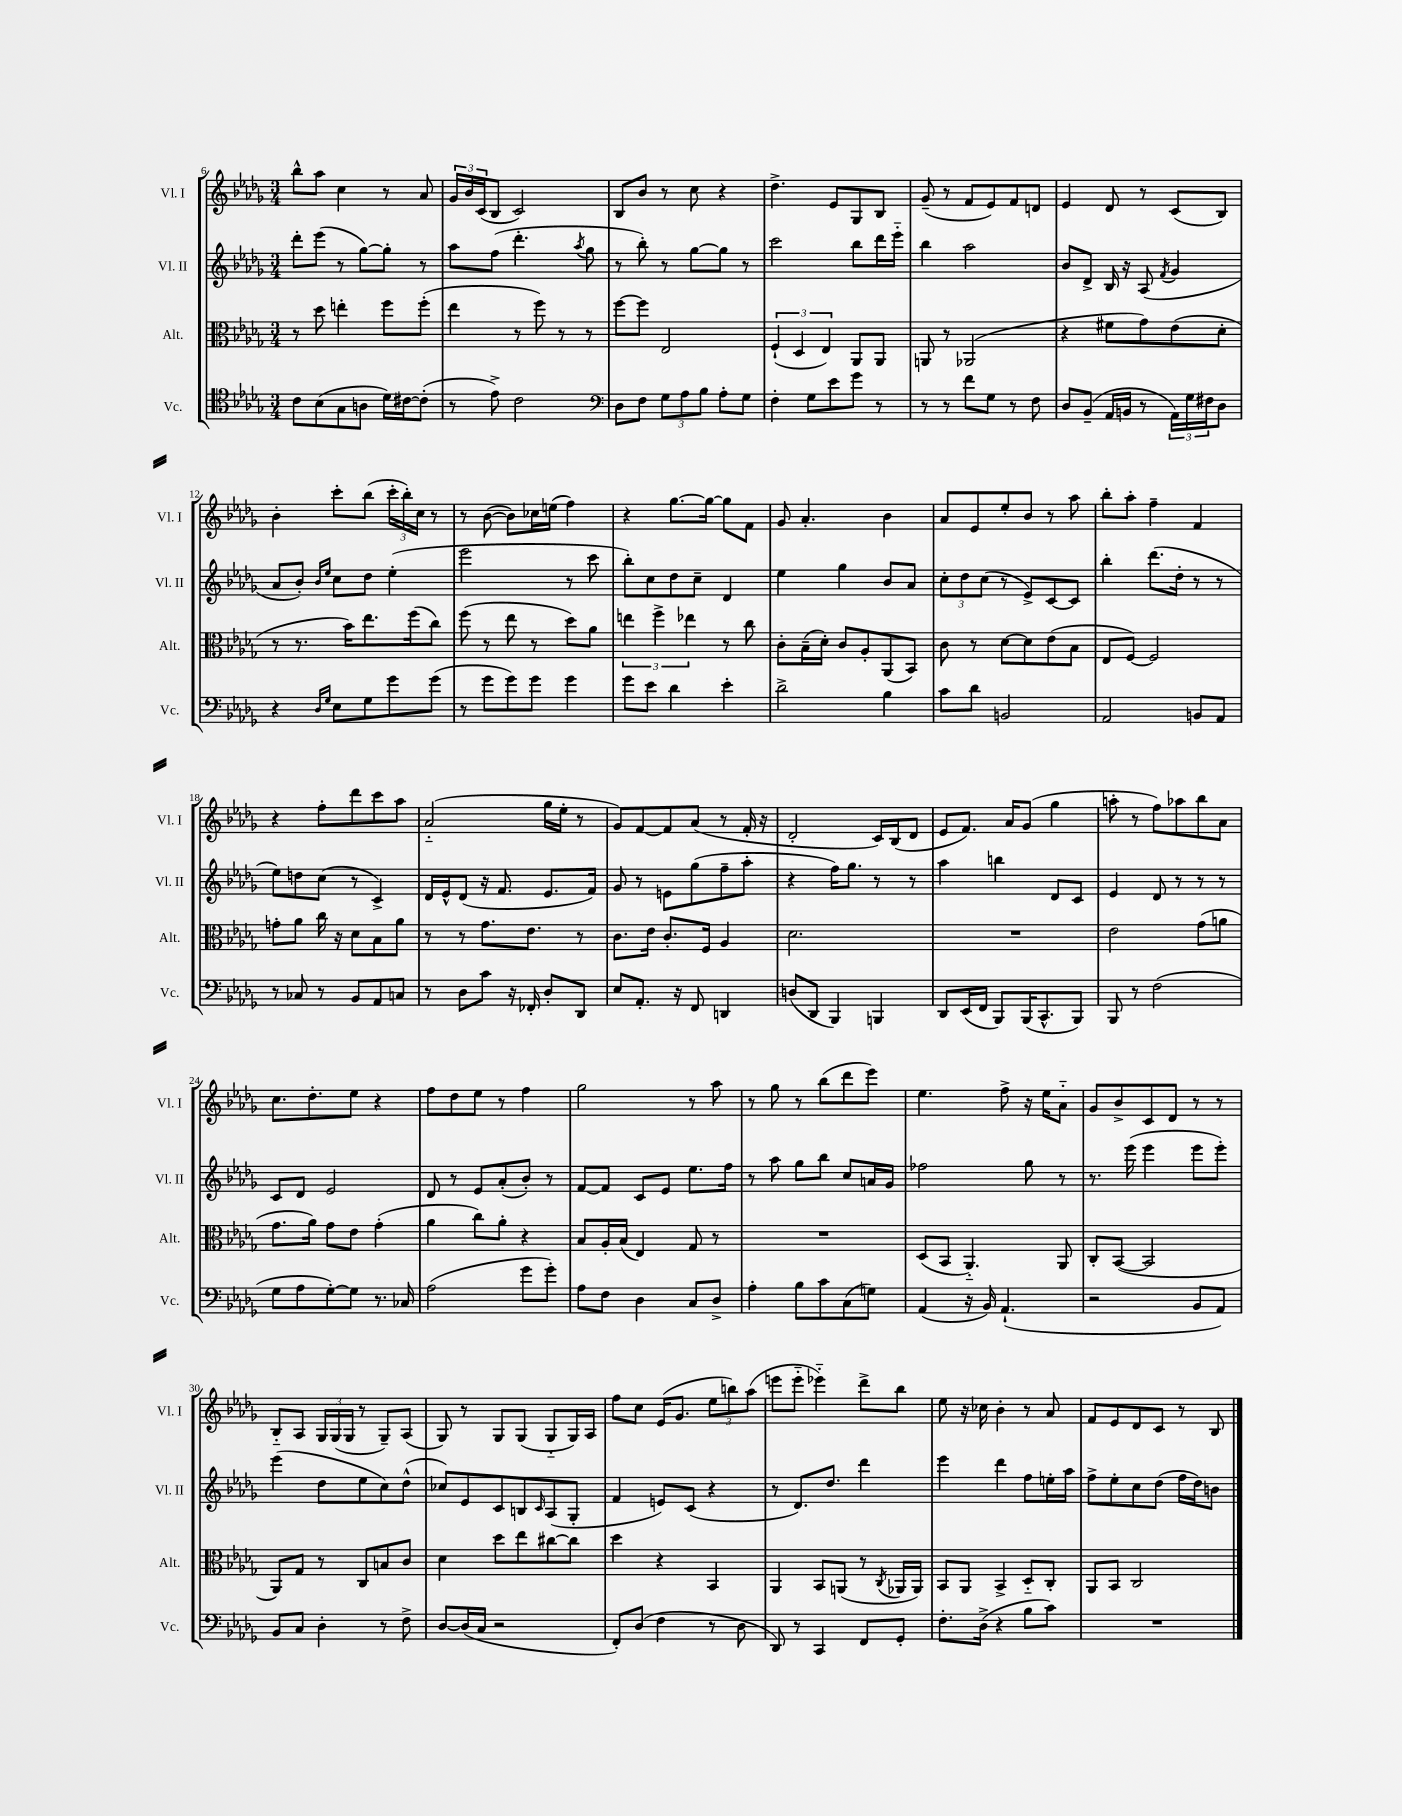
<<
\new StaffGroup <<
\new Staff = "s0" \with { instrumentName = "Vl. I" shortInstrumentName = "Vl. I" } {
    \clef treble \key des \major \numericTimeSignature \time 3/4
    bes''8-^ aes''8 c''4 r8 aes'8 |
    \tuplet 3/2 { ges'16 bes'16 c'16( } bes8 c'2) |
    bes8 bes'8 r8 c''8 r4 |
    des''4.-> ees'8 ges8 bes8 |
    ges'8--( r8 f'8 ees'8) f'8 d'8 |
    ees'4 des'8 r8 c'8( bes8) |
    bes'4-. c'''8-. bes''8( \tuplet 3/2 { c'''16-. bes''16-.) c''16 } r8 |
    r8 bes'8~( bes'8) ces''16 e''16( f''4) |
    r4 ges''8.~ ges''16~ ges''8 f'8 |
    ges'8 aes'4.-. bes'4 |
    aes'8 ees'8 ees''8-. bes'8 r8 aes''8 |
    bes''8-. aes''8-. f''4-- f'4 |
    r4 f''8-. des'''8 c'''8 aes''8 |
    aes'2-_( ges''16 ees''16-. r8 |
    ges'8) f'8~ f'8 aes'8( r8 f'16-. r16 |
    des'2-. c'16) bes16( des'8 |
    ees'8 f'8.) aes'16 ges'8( ges''4 |
    a''8-. r8 f''8) aes''8 bes''8 aes'8 |
    c''8. des''8.-. ees''8 r4 |
    f''8 des''8 ees''8 r8 f''4 |
    ges''2 r8 aes''8 |
    r8 ges''8 r8 bes''8( des'''8 ees'''8) |
    ees''4. f''8-> r16 ees''16 aes'8-_ |
    ges'8 bes'8-> c'8 des'8 r8 r8 |
    bes8-_ aes8 \tuplet 3/2 { ges16 ges16( ges16 } r8 ges8--) aes8( |
    ges8) r8 ges8 ges8( ges8-_ ges16) aes16 |
    f''8 c''8 ees'16( ges'8. \tuplet 3/2 { ees''8 b''8) aes''8( } |
    e'''8 e'''8-_ ees'''4-_) des'''8-> bes''8 |
    ees''8 r16 ces''16 bes'4-. r8 aes'8 |
    f'8 ees'8 des'8 c'8 r8 bes8 \bar "|." |
}
\new Staff = "s1" \with { instrumentName = "Vl. II" shortInstrumentName = "Vl. II" } {
    \clef treble \key des \major \numericTimeSignature \time 3/4
    des'''8-. ees'''8( r8 ges''8~) ges''8-. r8 |
    aes''8 f''8( des'''4.-. \acciaccatura { aes''8 } ges''8 |
    r8 bes''8-.) r8 ges''8~ ges''8 r8 |
    c'''2 bes''8 des'''16 ees'''16-_ |
    bes''4 aes''2 |
    bes'8 des'8-> bes16 r16 aes8( \acciaccatura { f'8 } ges'4 |
    aes'8 bes'8-.) \grace { bes'16 ees''16 } c''8 des''8 ees''4-.( |
    ees'''2 r8 c'''8 |
    bes''8-.) c''8 des''8 c''8-- des'4 |
    ees''4 ges''4 bes'8 aes'8 |
    \tuplet 3/2 { c''8-. des''8 c''8( } r8 ees'8->) c'8~ c'8 |
    bes''4-. des'''8.( des''16-. r8 r8 |
    ees''8) d''8 c''8( r8 c'4->) |
    des'16 ees'16-^ des'8( r16 f'8. ees'8. f'16) |
    ges'8 r8 e'8 ges''8( f''8-- aes''8-. |
    r4 f''16) ges''8. r8 r8 |
    aes''4 b''4 des'8 c'8 |
    ees'4 des'8 r8 r8 r8 |
    c'8 des'8 ees'2 |
    des'8 r8 ees'8 aes'8-.( bes'8-.) r8 |
    f'8~ f'8 c'8 ees'8 ees''8. f''16 |
    r8 aes''8 ges''8 bes''8 c''8 a'16 ges'16 |
    fes''2 ges''8 r8 |
    r8. ees'''16( ees'''4 ees'''8 ees'''8-.) |
    ees'''4( des''8 ees''8 c''8) des''8-^( |
    ces''8) ees'8 c'8 b8 \grace { c'16 } aes8( ges8-. |
    f'4 e'8) c'8( r4 |
    r8 des'8.) des''8. des'''4 |
    ees'''4 des'''4 f''8 e''16-. aes''16 |
    f''8-> ees''8-. c''8 des''8( f''16 des''16) b'8 \bar "|." |
}
\new Staff = "s2" \with { instrumentName = "Alt." shortInstrumentName = "Alt." } {
    \clef alto \key des \major \numericTimeSignature \time 3/4
    r8 des''8 e''4-. f''8 f''8-.( |
    ees''4 r8 f''8) r8 r8 |
    f''8~ f''8 ees2 |
    \tuplet 3/2 { f4-!( des4 ees4) } aes,8 aes,8 |
    a,8 r8 aes,2( |
    r4 fis'8 ges'8) ees'8( des'8-. |
    r8 r8. bes'16) ees''8. f''16( c''8) |
    f''8( r8 ees''8 r8 des''8) aes'8 |
    \tuplet 3/2 { e''4 f''4-> ees''4 } r8 c''8 |
    c'8-. bes16--( des'16-.) c'8 aes8-. aes,8( bes,8) |
    c'8 r8 des'8~ des'8 ees'8( bes8 |
    ees8 f8~) f2 |
    g'8-. aes'8 c''16 r16 des'8 bes8 aes'8 |
    r8 r8 ges'8. ees'8. r8 |
    c'8. ees'16 c'8.-. f16 aes4 |
    des'2. |
    R2. |
    ees'2 ges'8( a'8 |
    ges'8. aes'16) ges'8 ees'8 ges'4-.( |
    aes'4 c''8) aes'8-. r4 |
    bes8 aes16-. bes16( ees4) ges8 r8 |
    R2. |
    des8( bes,8 aes,4.-_) aes,8 |
    c8-. bes,8~( bes,2 |
    aes,8) ges8 r8 c8 b8 c'8 |
    des'4 des''8 ees''8 cis''8~ cis''8 |
    des''4 r4 bes,4 |
    aes,4 bes,8 a,8( r8 \acciaccatura { c8 } aes,16 aes,16) |
    bes,8 aes,8 bes,4-> des8-_ c8-. |
    aes,8 bes,8 c2 \bar "|." |
}
\new Staff = "s3" \with { instrumentName = "Vc." shortInstrumentName = "Vc." } {
    \clef tenor \key des \major \numericTimeSignature \time 3/4
    c'8 bes8( ges8 a8 des'16) cis'16~ cis'8-.( |
    r8 ees'8->) c'2 |
    \clef bass des8 f8 \tuplet 3/2 { ges8 aes8 bes8 } aes8-. ges8 |
    f4-. ges8 ees'8 ges'8 r8 |
    r8 r8 f'8 ges8 r8 f8 |
    des8 bes,8--( aes,16 b,16 r8 \tuplet 3/2 { aes,16) ges16 fis16 } des8 |
    r4 \grace { des16 ges16 } ees8 ges8 ges'8 ges'8( |
    r8 ges'8 ges'8) ges'8 ges'4 |
    ges'8 ees'8 des'4 ees'4-. |
    des'2-> bes4 |
    c'8 des'8 b,2 |
    aes,2 b,8 aes,8 |
    r8 ces8 r8 bes,8 aes,8 c8 |
    r8 des8 c'8 r16 fes,16-. des8-. des,8 |
    ees8 aes,8.-. r16 f,8 d,4 |
    d8( des,8 bes,,4) b,,4 |
    des,8 ees,16( f,16 bes,,8) bes,,16( c,8.-^ bes,,8) |
    bes,,8 r8 f2( |
    ges8 aes8 ges8~-.) ges8 r8. ces16 |
    aes2( ges'8 ges'8-.) |
    aes8 f8 des4 c8 des8-> |
    aes4-. bes8 c'8 c8( g8) |
    aes,4( r16 bes,16) aes,4.-!( |
    r2 bes,8 aes,8) |
    bes,8 c8 des4-. r8 f8-> |
    des8~ des16( c16 r2 |
    f,8-.) des8( f4 r8 des8 |
    des,8) r8 c,4 f,8 ges,8-. |
    f8.-. des16->( r4 bes8 c'8) |
    R2. \bar "|." |
}
>>
>>
\layout { \context { \Score currentBarNumber = #6 } }
